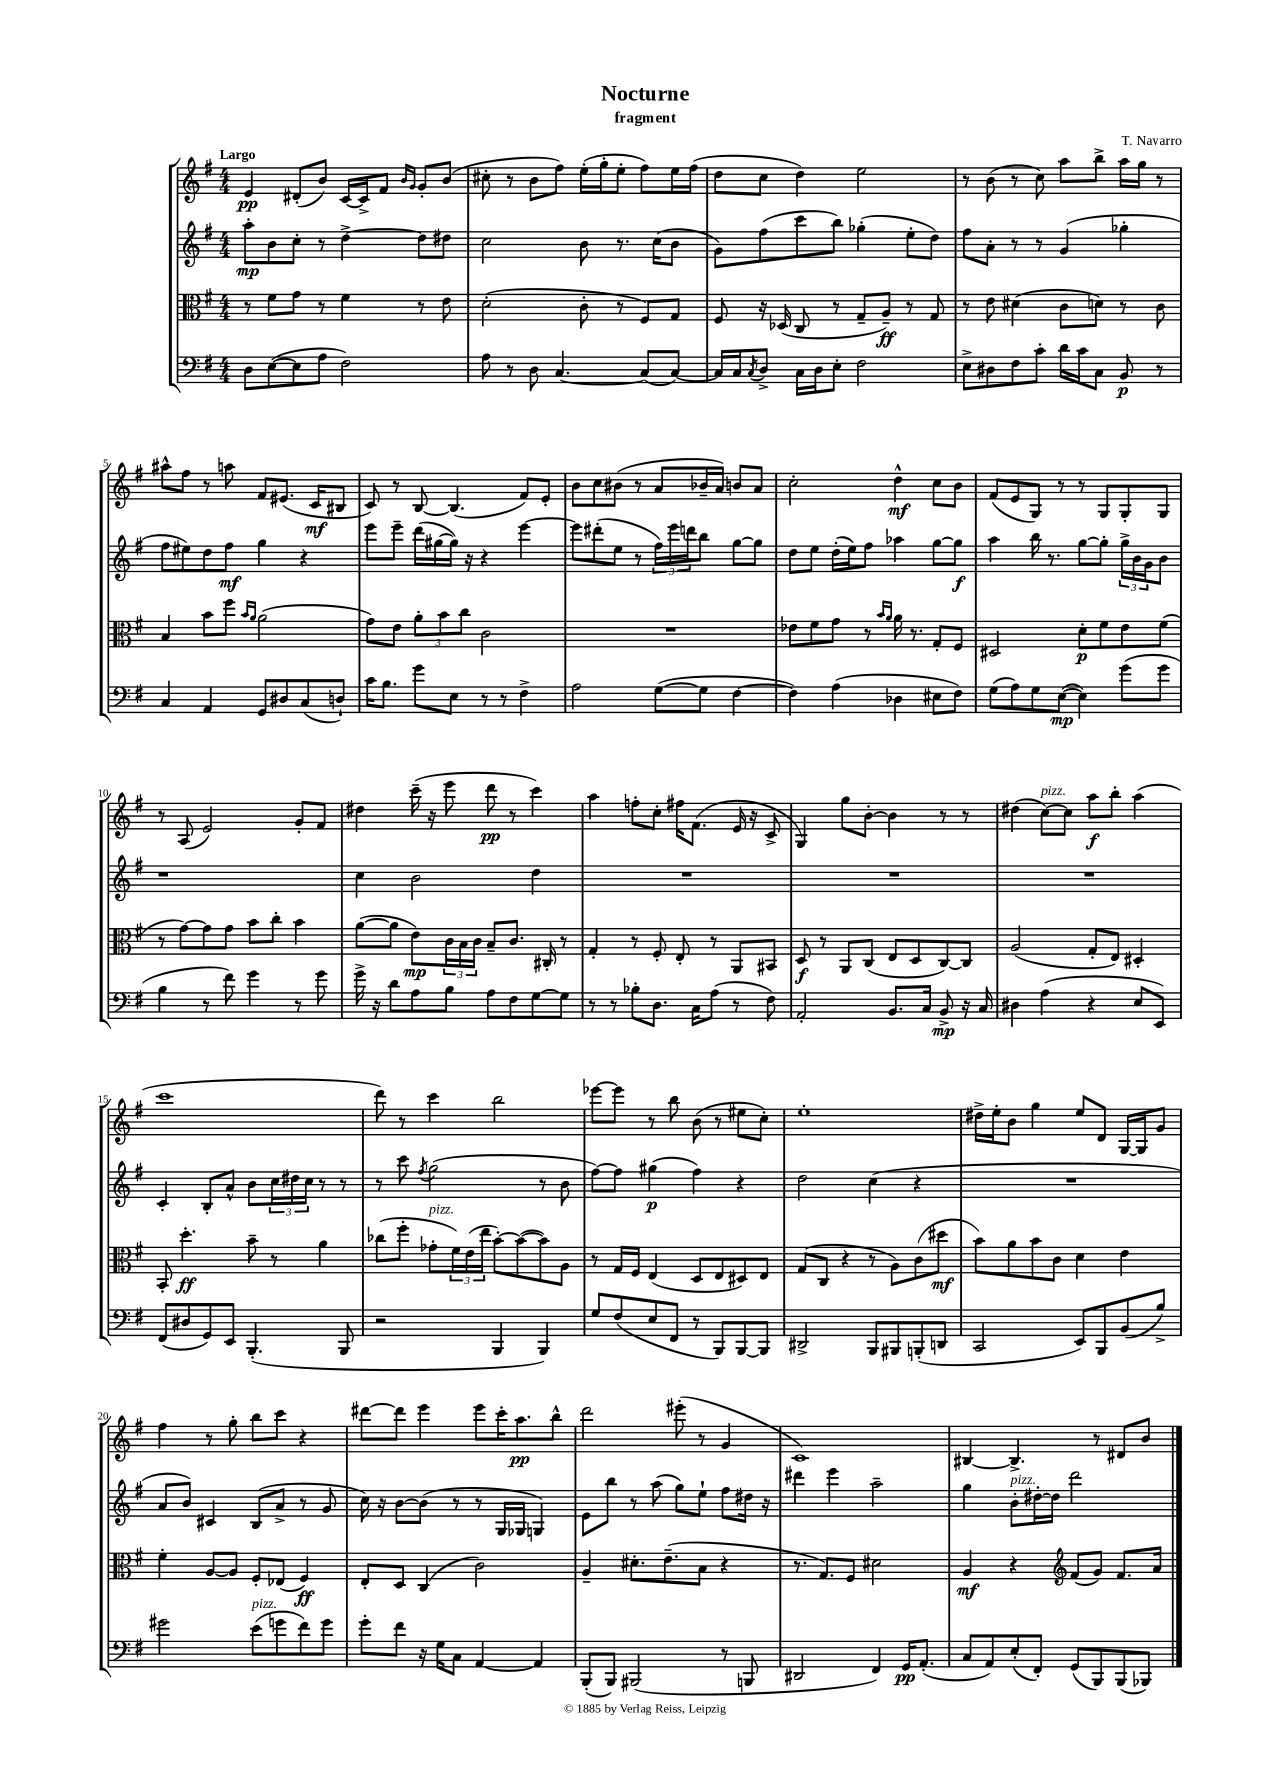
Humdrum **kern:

**kern	**kern	**kern	**kern
*staff4	*staff3	*staff2	*staff1
*clefF4	*clefC3	*clefG2	*clefG2
*k[f#]	*k[f#]	*k[f#]	*k[f#]
*M4/4	*M4/4	*M4/4	*M4/4
8D	8r	8aa'	4e
([8E	8f#	8b	.
8E]	8g	8cc'	(8d#'
8A	8r	8r	8b)
2F#)	4f#	[4dd^	[16c
.	.	.	16c^]
.	.	.	8f#
.	.	.	16qqb
.	.	.	16qqg
.	8r	8dd]	8g'
.	8e	8dd#	(8b
=	=	=	=
8A	(2d'	2cc	8cc#'
8r	.	.	8r
8D	.	.	8b
[4.C	.	.	8ff#)
.	8c'	8b	(16ee'
.	.	.	16gg'
.	8r	8.r	8ee'
(8C]	8F#)	.	8ff#)
.	.	(16cc	.
[8C)	8G	8b	16ee
.	.	.	(16ff#
=	=	=	=
16C]	8F#	8g)	8dd
16C	.	.	.
8qC	.	.	.
8D^	16r	(8ff#	8cc
.	(16D-	.	.
16C	8C	8ccc	4dd)
16D	.	.	.
8E'	8r	8bb)	.
2F#	8G~	(4gg-'	2ee
.	8A~)	.	.
.	8r	8ee'	.
.	8G	8dd)	.
=	=	=	=
8E^	8r	8ff#	8r
8D#	8e	8a'	(8b
8F#	(4d#	8r	8r
8c'	.	8r	8cc)
16d	8c	(4g	8aa
16c	.	.	.
8C	8d)	.	8bb^
8BB	8r	4gg-'	16aa
.	.	.	16gg
8r	8c	.	8r
=	=	=	=
4C	4B	8ff#	8aa#^^
.	.	8ee#)	8ff#
4AA	8b	8dd	8r
.	8ff#	8ff#	8aa
.	16qqb	.	.
.	16qqa	.	.
8GG	(2a	4gg	8f#
8D#	.	.	(8.e#
(8C	.	4r	.
.	.	.	16c
8D`)	.	.	8B#
=	=	=	=
16c	8g)	8eee	8c)
8.B	.	.	.
.	8e	8eee~	8r
8g	12a'	(16ddd	[8B
.	.	[16gg#	.
.	12b	.	.
8E	.	16gg#])	(4.B]
.	12cc	.	.
.	.	16r	.
8r	2c	4r	.
8r	.	.	.
4F#^	.	[4eee	8f#)
.	.	.	8e'
=	=	=	=
2A	1r	8eee]	8b
.	.	(8ddd#'	8cc
.	.	8ee	(8b#
.	.	8r	8r
([8G	.	24ff#)	8a
.	.	24eee	.
.	.	24ddd	.
8G]	.	8bb	16b-~
.	.	.	16a)
[4F#	.	[8gg	8b
.	.	8gg]	8a
=	=	=	=
4F#])	8e-	8dd	2cc'
.	8f#	8ee	.
(4A	8g	(16dd'	.
.	.	16ee)	.
.	8r	8ff#	.
.	16qqb	.	.
.	16qqa	.	.
4D-	16a	4aa-	4dd^^
.	8.r	.	.
8E#	8G'	[8gg	8cc
8F#)	8F#	8gg]	8b
=	=	=	=
(8G	2D#	4aa	(8f#
8A)	.	.	8e
8G	.	16bb	8G)
.	.	8.r	.
([8E	.	.	8r
4E])	8d'	[8gg	8r
.	8f#	8gg']	8G
(8g	8e	24gg^	8G'
.	.	24b	.
.	.	24g	.
8g	(8f#	8b	8G
=	=	=	=
4B	8r	1r	8r
.	[8g)	.	(8A
8r	8g]	.	2e)
8f#)	8g	.	.
4g	8b	.	.
.	8cc'	.	.
8r	4b	.	8g'
8g	.	.	8f#
=	=	=	=
16g^	([8a	4cc	4dd#
16r	.	.	.
8d	8a]	.	.
8A	8e)	2b	(16ccc~
.	.	.	16r
8B	24c	.	8eee
.	24B	.	.
.	24c	.	.
8A	8B~	.	8ddd
8F#	8.c	.	8r
[8G	.	4dd	4ccc)
.	16C#'	.	.
8G]	8r	.	.
=	=	=	=
8r	4G'	1r	4aa
8r	.	.	.
8B-'	8r	.	8ff'
8.D	8F#'	.	8cc'
.	8E'	.	16ff#
16C	.	.	(8.f#
(8A	8r	.	.
8r	8AA	.	16e
.	.	.	16r
8F#)	8BB#	.	8c^
=	=	=	=
2AA'	8D	1r	4G)
.	8r	.	.
.	8AA	.	8gg
.	(8C	.	[8b'
8.BB	8E	.	4b]
.	8D	.	.
16C	.	.	.
8BB^	[8C)	.	8r
16r	8C]	.	8r
16C	.	.	.
=	=	=	=
4D#	(2A	1r	(4dd#
(4A	.	.	[8cc)
.	.	.	8cc]
4r	8G'	.	8aa
.	8E)	.	8bb'
8E	4D#'	.	(4aa
8EE)	.	.	.
=	=	=	=
(8FF#	8BB'	4c'	1ccc
8D#	4.dd'	.	.
8GG)	.	8B'	.
8EE	.	8a^^	.
(4.BBB'	8b~	8b	.
.	8r	24cc	.
.	.	24dd#	.
.	.	24cc	.
.	4a	8r	.
8BBB	.	8r	.
=	=	=	=
2r	(8cc-	8r	8ddd)
.	8ff#'	8ccc	8r
.	.	8qff#	.
.	8g-'	(2gg	4ccc
.	24f#)	.	.
.	(24e	.	.
.	24ee	.	.
4BBB	[8b')	.	2bb
.	(8b_	.	.
4BBB)	8b])	8r	.
.	8A	8b	.
=	=	=	=
8G	8r	[8ff#)	[8eee-
(8F#	16G	8ff#]	8eee-]
.	16F#	.	.
8E	(4E	(4gg#	8r
8FF#	.	.	8bb
8r	8D	4ff#)	(8b
8BBB)	8E	.	8r
[8BBB	8D#)	4r	8ee#
8BBB]	8E	.	8cc')
=	=	=	=
2DD#^	(8G	2dd	1ee'
.	8C	.	.
.	4r	.	.
8BBB	8r	(4cc	.
8BBB#	8A)	.	.
(8BBB'	(8c	4r	.
8DD	8dd#	.	.
=	=	=	=
2CC	8b)	1r	16dd#^
.	.	.	16ee'
.	8a	.	8b
.	8b	.	4gg
.	8c	.	.
8EE)	4d	.	8ee
8BBB	.	.	8d
(8BB	4e	.	[16G
.	.	.	16G]
8B^)	.	.	8g
=	=	=	=
2g#	4f#'	8a	4ff#
.	.	8b)	.
.	[8A	4c#	8r
.	8A]	.	8gg'
(8e	8F#'	(8B	8bb
8g	(8E-	8a^	8ccc
8f#)	4F#)	8r	4r
8g	.	8g	.
=	=	=	=
8g'	8E'	16cc)	[8ddd#
.	.	16r	.
8f#	8D	[8b	8ddd#]
16r	(4C	(8b]	4eee
16G	.	.	.
8C	.	8r	.
[4AA	2c)	8r	8eee
.	.	16G	16ccc'
.	.	16G-	8.aa
4AA]	.	4G)	.
.	.	.	8bb^^
=	=	=	=
(8BBB'	4A~	8e	2ddd
8BBB)	.	8bb	.
(2BBB#	8.d#'	8r	.
.	.	(8aa	.
.	(8.e~	.	.
.	.	8gg)	(8eee#'
.	8B	8ee`	8r
8r	4r	8ff#	4g
8BBB	.	16dd#	.
.	.	16r	.
=	=	=	=
2DD#	8.r	4ddd#	1c)
.	8.G)	.	.
.	.	4eee	.
.	8F#	.	.
4FF#)	2d#	2aa~	.
16GG	.	.	.
(8.AA'	.	.	.
=	=	=	=
8C	4A	4gg	[4B#
8AA)	.	.	.
(8E'	4r	8b'	4.B#^]
8FF#')	.	[16dd#'	.
.	.	16dd#]	.
*	*clefG2	*	*
(8GG	(8f#	2ddd	.
8BBB)	8g)	.	8r
(8BBB	8.f#	.	8d#
8BBB-)	.	.	8b
.	16a	.	.
==	==	==	==
*-	*-	*-	*-
